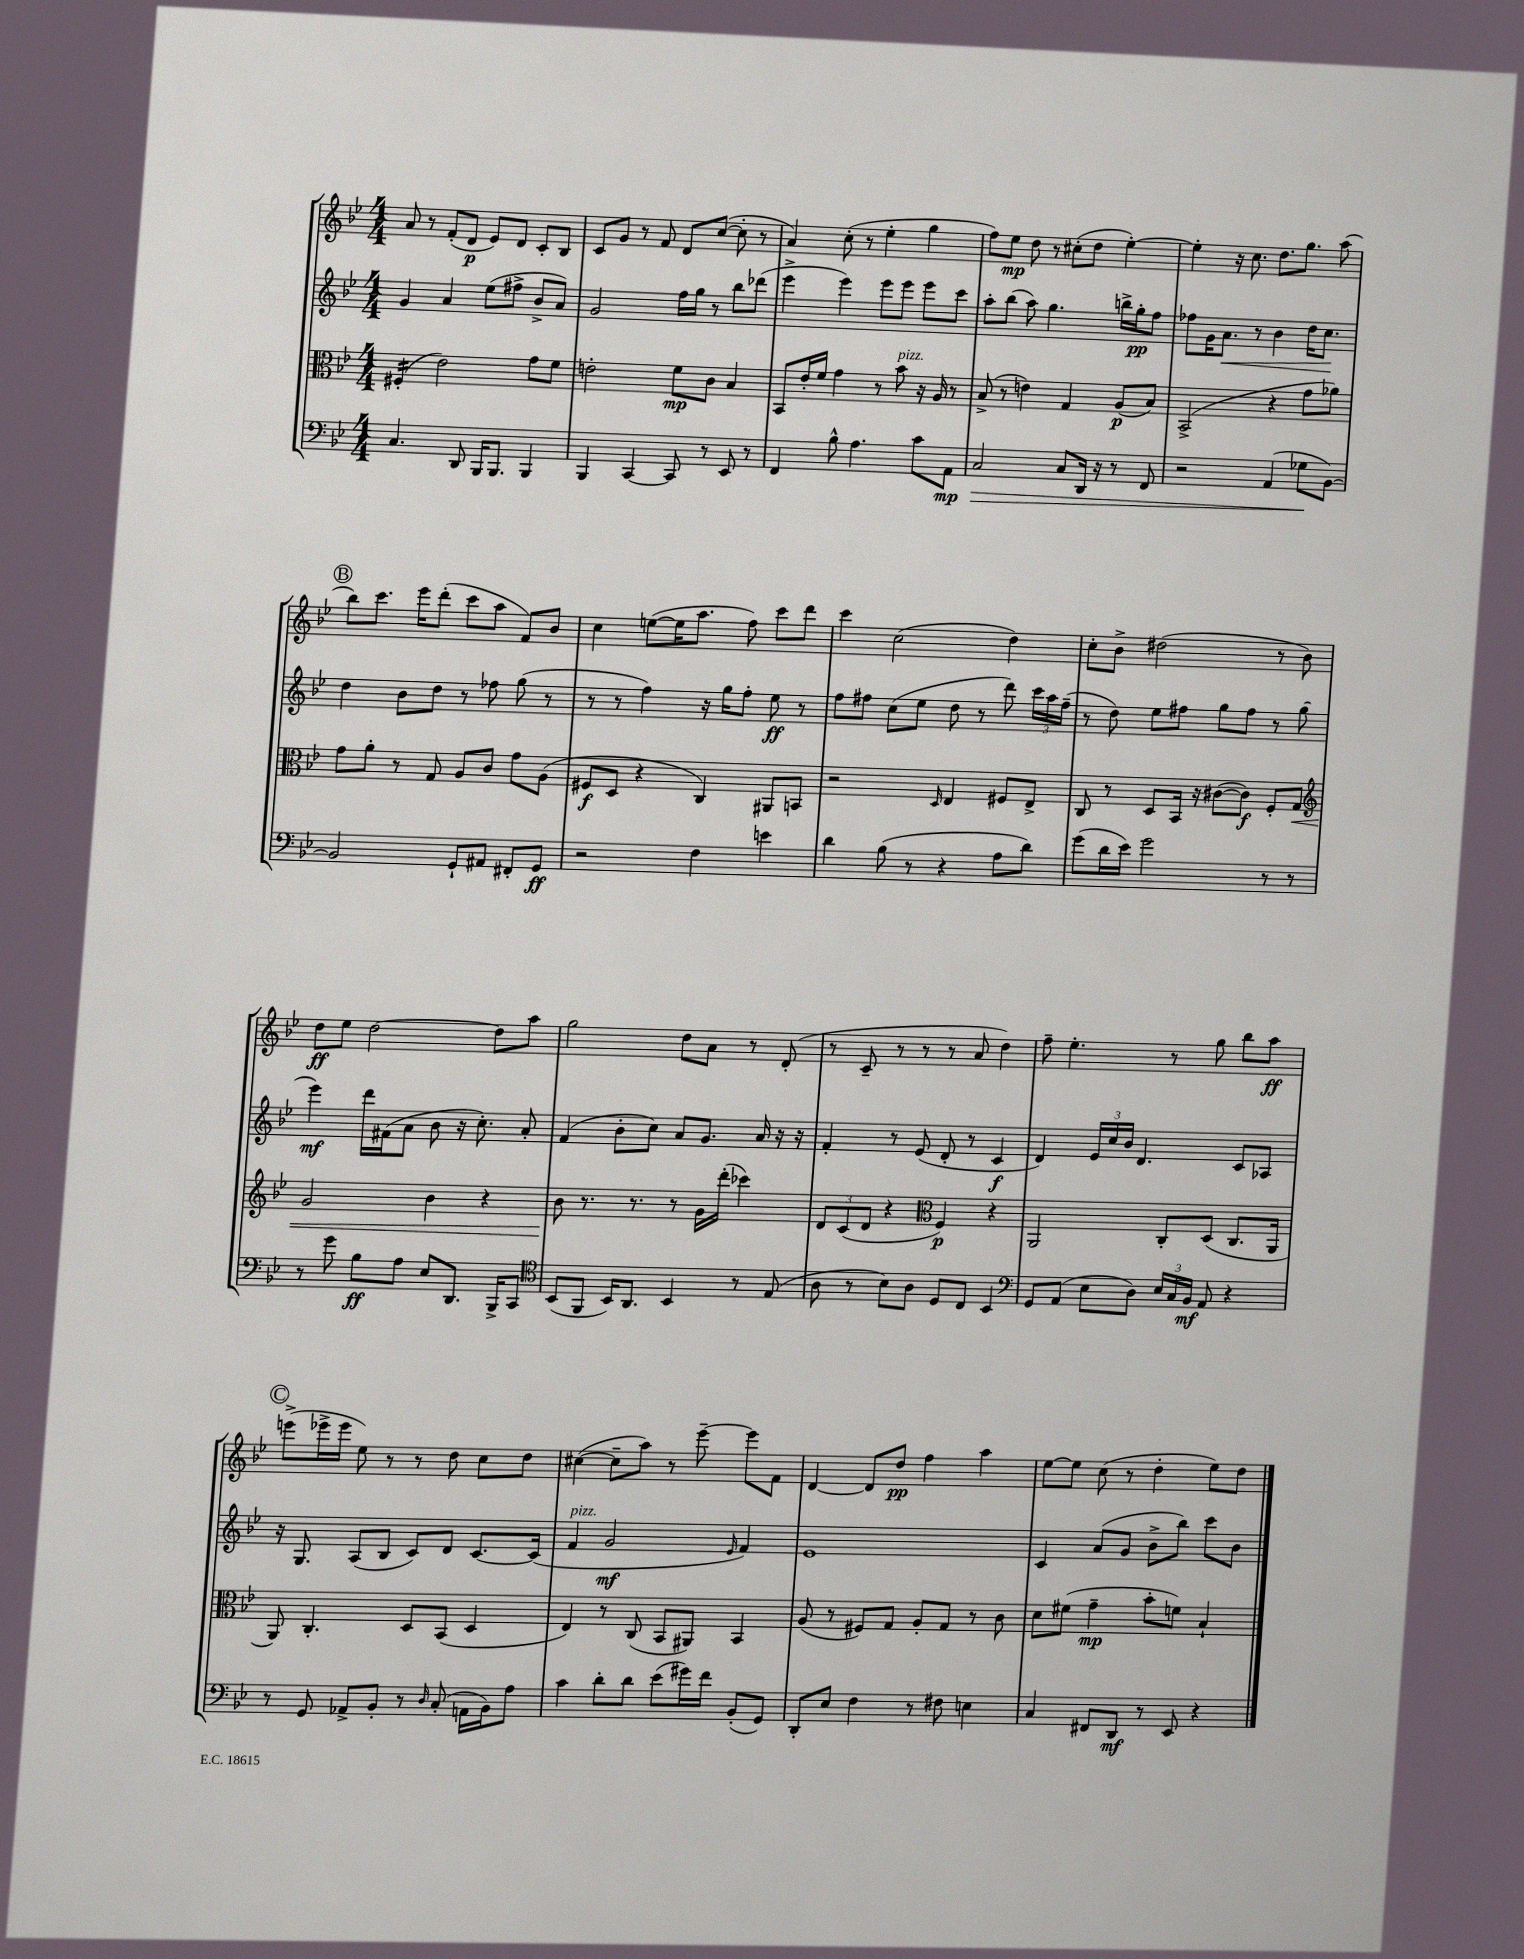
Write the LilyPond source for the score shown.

<<
\new StaffGroup <<
\new Staff = "s0" {
    \clef treble \key bes \major \numericTimeSignature \time 4/4
    \autoBeamOff a'8 r8 f'8[-.( d'8]\p ees'8[) d'8] c'8[-. bes8] |
    c'8[ g'8] r8 f'8 d'8[ c''8]~( c''8-. r8 |
    a'4) c''8-.( r8 ees''4-. g''4 |
    f''8[) ees''8]\mp d''8 r8 cis''8[-.( d''8] ees''4~-.) |
    ees''4-. r16 c''8. d''8.[ g''8.] a''8( |
    \mark \markup { \circle "B" } bes''8[) c'''8.] ees'''16[ d'''8]-.( c'''8[ a''8] f'8[) bes'8] |
    c''4 e''8[~( e''16 a''8.] f''8) c'''8[ d'''8] |
    c'''4 c''2( d''4) |
    c''8[-. bes'8]-> dis''2( r8 bes'8) |
    d''8[\ff ees''8] d''2~ d''8[ a''8] |
    g''2 d''8[ a'8] r8 d'8-.( |
    r8 c'8-- r8 r8 r8 a'8 d''4) |
    f''8-- ees''4.-. r8 g''8 bes''8[ a''8]\ff |
    \mark \markup { \circle "C" } e'''8[->( ees'''16-> ees'''16] ees''8) r8 r8 d''8 c''8[ d''8] |
    cis''4~( cis''8[-- a''8]) r8 ees'''8~-- ees'''8[ f'8] |
    d'4~ d'8[ d''8]\pp f''4 a''4 |
    ees''8[~ ees''8] c''8( r8 d''4-. ees''8[) d''8] \bar "|." |
}
\new Staff = "s1" {
    \clef treble \key bes \major \numericTimeSignature \time 4/4
    \autoBeamOff g'4 a'4 ees''8[( fis''8]-> bes'8[-> a'8]) |
    g'2 f''16[ g''16] r8 bes''8[ des'''8]( |
    ees'''4-> ees'''4) ees'''8[ ees'''8] ees'''8[ c'''8] |
    a''8[-. bes''8]( a''8) g''4. b''16[-> g''16-.\pp f''8] |
    fes''8[ g'16 a'8.]\< r8 bes'4 d''16[ c''8.]\! |
    \mark \markup { \circle "B" } d''4 bes'8[ d''8] r8 fes''8 g''8( r8 |
    r8 r8 f''4) r16 g''16[ f''8]-. ees''8\ff r8 |
    f''8[ fis''8] c''8[( ees''8] d''8 r8 d'''8) \tuplet 3/2 { c'''16[ a''16 fis''16]--( } |
    r8 d''8) ees''8[ fis''8] g''8[ fis''8] r8 g''8( |
    ees'''4\mf) d'''16[ fis'16( a'8] bes'8 r16 c''8.-.) a'8-. |
    f'4( bes'8[-. c''8]) a'8[ g'8.] a'16 r16 r16 |
    f'4-. r8 ees'8( d'8-. r8 c'4\f |
    d'4) \tuplet 3/2 { ees'16[ c''16 bes'16] } d'4. c'8[ aes8] |
    \mark \markup { \circle "C" } r16 g8. a8[( bes8] c'8[) d'8] c'8.[~ c'16]( |
    f'4^\markup { \italic "pizz." } g'2\mf \grace { ees'16 } f'4) |
    ees'1 |
    c'4 a'8[( g'8] bes'8[-> bes''8]) c'''8[ bes'8] \bar "|." |
}
\new Staff = "s2" {
    \clef alto \key bes \major \numericTimeSignature \time 4/4
    \autoBeamOff fis4:16-.( ees'2) g'8[ f'8] |
    e'2-. f'8[\mp c'8] bes4 |
    bes,8[ ees'16-. f'16] g'4 r8 bes'8^\markup { \italic "pizz." } r16 a16 r8 |
    bes8->( r8 e'4) g4 a8[\p( bes8]) |
    bes,2->( r4 g'8[ aes'8]) |
    \mark \markup { \circle "B" } g'8[ a'8]-. r8 g8 a8[ c'8] g'8[ a8]( |
    fis8[\f d8] r4 c4) ais,8[ b,8] |
    r2 \grace { d16 } ees4 fis8[ ees8]-> |
    c8 r8 d8[ bes,16] r16 cis'8[~( cis'8]\f) f8[-. g8]\< |
    \clef treble g'2 bes'4 r4 |
    bes'8\! r8. r8. r8 g'16[ d'''16]-.( ces'''4) |
    \tuplet 3/2 { d'8[ c'8( d'8] } r4 \clef alto f4\p) r4 |
    a,2 c8[-. d8]( c8.[ a,16] |
    \mark \markup { \circle "C" } a,8) c4.-. d8[ bes,8]( d4 |
    ees4) r8 c8( bes,8[ ais,8]) bes,4 |
    a8( r8 fis8[) g8] a8[-. g8] r8 c'8 |
    d'8[ fis'8]( g'4--\mp bes'8[-. f'8]) bes4-! \bar "|." |
}
\new Staff = "s3" {
    \clef bass \key bes \major \numericTimeSignature \time 4/4
    \autoBeamOff c4. d,8 bes,,16[ bes,,8.] bes,,4 |
    bes,,4 c,4~ c,8 r8 ees,8 r8 |
    f,4 bes8-^ a4. c'8[ a,8]\mp |
    c2\> c8[ d,16] r16 r8 f,8 |
    r2 a,4( ges8[\! bes,8]~) |
    \mark \markup { \circle "B" } bes,2 g,8[-! ais,8] fis,8[-. g,8]\ff |
    r2 f4 e'4 |
    d'4 bes8( r8 r4 a8[ d'8]) |
    g'8[( d'16 ees'16]) g'2 r8 r8 |
    r8 g'8 bes8[\ff a8] ees8[ d,8.] bes,,16[-> c,8] |
    \clef tenor bes,8[( f,8] bes,16[) a,8.] bes,4 r8 ees8( |
    a8 r8 bes8[) a8] d8[ c8] bes,4 |
    \clef bass g,8[ a,8]( ees8[ d8]) \tuplet 3/2 { ees16[ c16 bes,16]\mf } a,8 r4 |
    \mark \markup { \circle "C" } r8 g,8 aes,8[-> bes,8]-. r8 \grace { d16 } c8-.( a,16[ bes,16) a8] |
    c'4 d'8[-. d'8] ees'8[( gis'16) f'16] bes,8[-.( g,8]) |
    d,8[-. ees8] f4 r8 fis8 e4 |
    c4 fis,8[ d,8]\mf r8 ees,8 r4 \bar "|." |
}
>>
>>
\layout { \context { \Score \remove "Bar_number_engraver" } }
